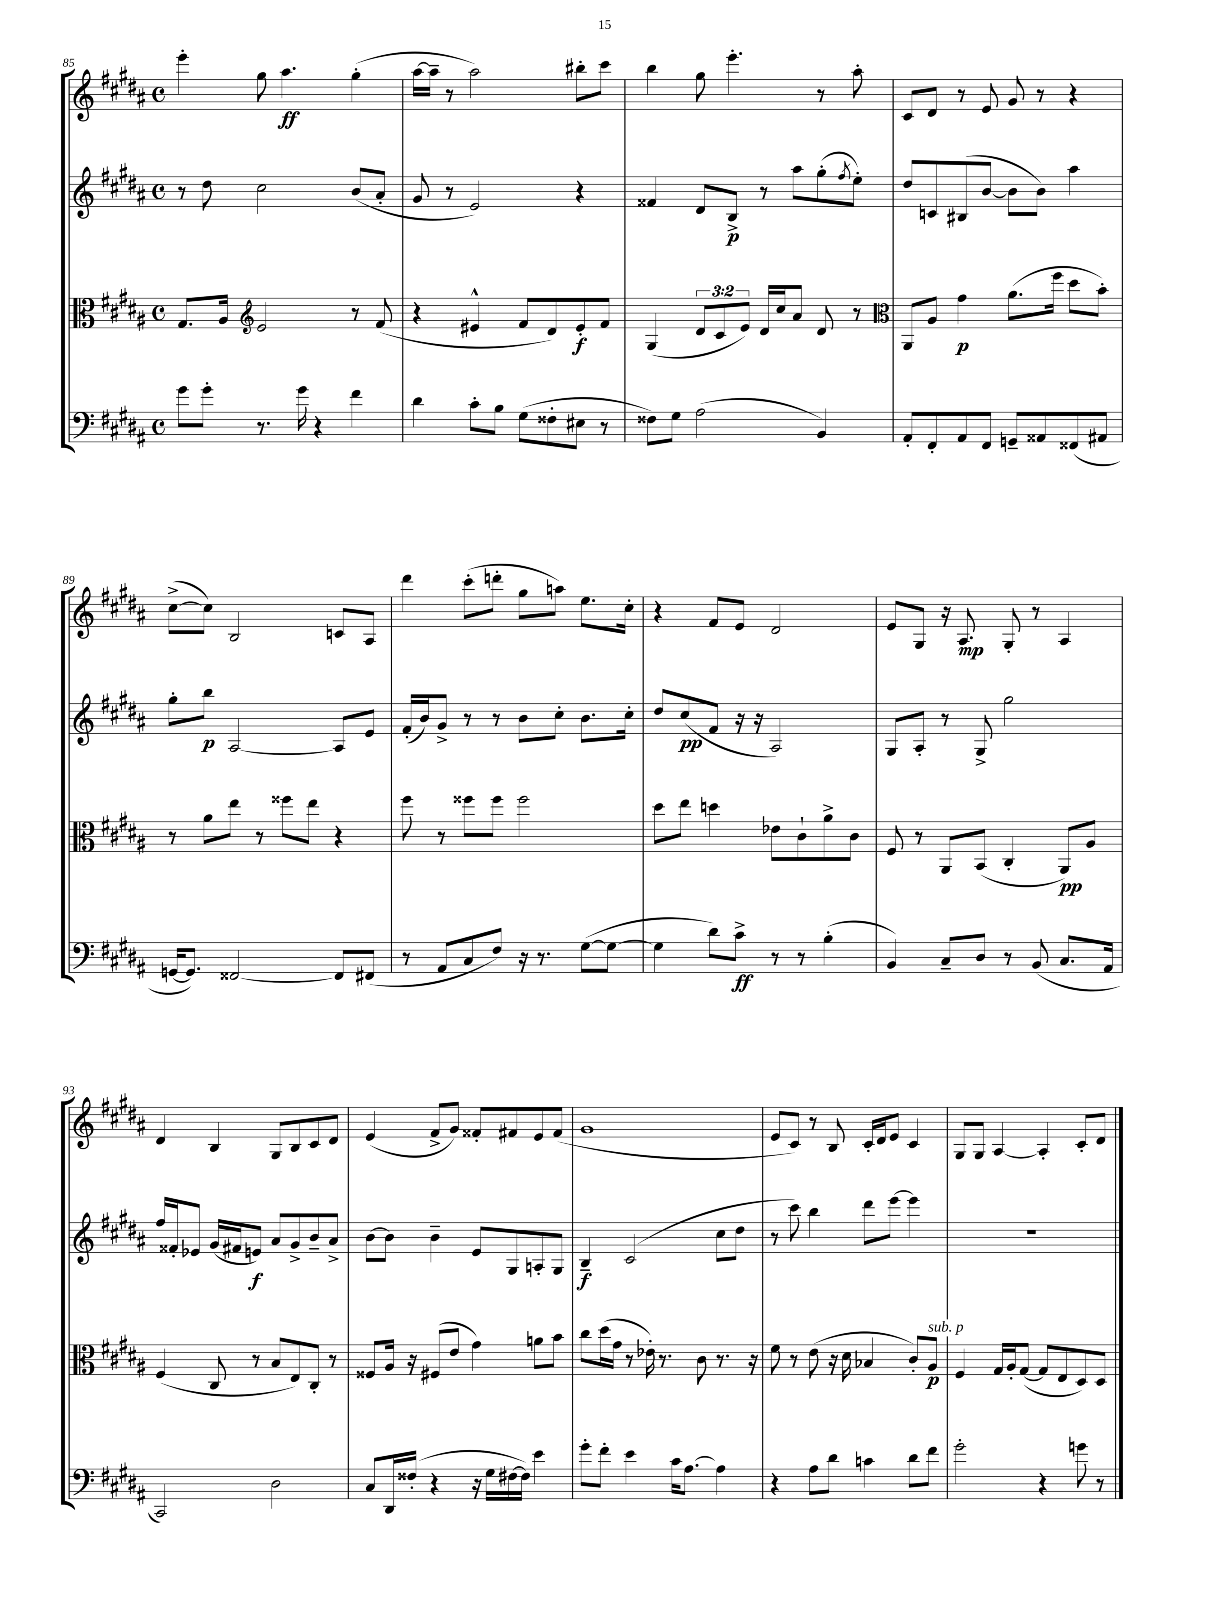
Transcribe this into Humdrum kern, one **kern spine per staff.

**kern	**dynam	**kern	**dynam	**kern	**dynam	**kern	**dynam
*part4	*part4	*part3	*part3	*part2	*part2	*part1	*part1
*staff4	*staff4	*staff3	*staff3	*staff2	*staff2	*staff1	*staff1
*clefF4	*	*clefC3	*	*clefG2	*	*clefG2	*
*k[f#c#g#d#a#]	*	*k[f#c#g#d#a#]	*	*k[f#c#g#d#a#]	*	*k[f#c#g#d#a#]	*
*M4/4	*	*M4/4	*	*M4/4	*	*M4/4	*
*met(c)	*	*met(c)	*	*met(c)	*	*met(c)	*
=85	=85	=85	=85	=85	=85	=85	=85
8g#\L	.	8.G#/L	.	8r	.	4eee'\	.
8g#'\J	.	.	.	8dd#\	.	.	.
.	.	16A#/Jk	.	.	.	.	.
*	*	*clefG2	*	*	*	*	*
8.r	.	2e/	.	2cc#\	.	8gg#\	.
.	.	.	.	.	.	4.aa#\	ff
16g#\	.	.	.	.	.	.	.
4r	.	.	.	.	.	.	.
4f#\	.	8r	.	(8b/L	.	(4gg#'\	.
.	.	(8f#/	.	8a#'/J	.	.	.
=86	=86	=86	=86	=86	=86	=86	=86
4d#\	.	4r	.	8g#/	.	[16aa#\LL	.
.	.	.	.	.	.	16aa#~\JJ]	.
.	.	.	.	8r	.	8r	.
8c#'\L	.	4e#X^^/	.	2e/)	.	2aa#\)	.
8B\J	.	.	.	.	.	.	.
(8G#\L	.	8f#/L	.	.	.	.	.
8F##X'\	.	8d#/)	.	.	.	.	.
8E#X\J	.	8e#'/	f	4r	.	8bb#X'\L	.
8r	.	8f#/J	.	.	.	8ccc#\J	.
=87	=87	=87	=87	=87	=87	=87	=87
8F##X\L)	.	(4G#/	.	4f##X/	.	4bb\	.
8G#\J	.	.	.	.	.	.	.
(2A#\	.	12d#/L	.	8d#/L	.	8gg#\	.
.	.	12c#/	.	.	.	.	.
.	.	.	.	8B^/J	p	4.eee'\	.
.	.	12e/J)	.	.	.	.	.
.	.	16d#/LL	.	8r	.	.	.
.	.	16cc#/J	.	.	.	.	.
.	.	8a#/J	.	8aa#\L	.	.	.
4BB/)	.	8d#/	.	(8gg#'\	.	8r	.
.	.	.	.	8qff#/	.	.	.
.	.	8r	.	8ee'\J)	.	8aa#'\	.
=88	=88	=88	=88	=88	=88	=88	=88
*	*	*clefC3	*	*	*	*	*
8AA#'/L	.	8AA#/L	.	8dd#/L	.	8c#/L	.
8FF#'/	.	8A#/J	.	8cn/	.	8d#/J	.
8AA#/	.	4g#\	p	(8B#X/	.	8r	.
8FF#/J	.	.	.	[8b/J	.	8e/	.
8GGn~/L	.	(8.a#\L	.	8b\L]	.	8g#/	.
8AA##X/	.	.	.	8b\J)	.	8r	.
.	.	16ff#\Jk	.	.	.	.	.
(8FF##X/	.	8dd#\L	.	4aa#\	.	4r	.
8AA#X/J	.	8b'\J)	.	.	.	.	.
!!LO:LB:g=z
=89	=89	=89	=89	=89	=89	=89	=89
[16GGn/KL	.	8r	.	8gg#'\L	.	([8cc#^\L	.
8.GG/J])	.	.	.	.	.	.	.
.	.	8a#\L	.	8bb\J	p	8cc#\J])	.
[2FF##X/	.	8ee\J	.	[2A#/	.	2B/	.
.	.	8r	.	.	.	.	.
.	.	8ff##X\L	.	.	.	.	.
.	.	8ee\J	.	.	.	.	.
8FF##/L]	.	4r	.	8A#/L]	.	8cn/L	.
(8FF#X/J	.	.	.	8e/J	.	8A#/J	.
=90	=90	=90	=90	=90	=90	=90	=90
8r	.	8ff#\	.	(16f#'/LL	.	4ddd#\	.
.	.	.	.	16b/J)	.	.	.
8AA#/L	.	8r	.	8g#^/J	.	.	.
8C#/	.	8ff##X\L	.	8r	.	(8ccc#'\L	.
8F#/J)	.	8ff##\J	.	8r	.	8dddn'\J	.
16r	.	2ff##\	.	8b\L	.	8gg#\L	.
8.r	.	.	.	.	.	.	.
.	.	.	.	8cc#'\J	.	8aan\J)	.
([8G#\L	.	.	.	8.b\L	.	8.ee\L	.
8G#\J_	.	.	.	.	.	.	.
.	.	.	.	16cc#'\Jk	.	16cc#'\Jk	.
=91	=91	=91	=91	=91	=91	=91	=91
4G#\]	.	8dd#\L	.	8dd#/L	.	4r	.
.	.	8ee\J	.	(8cc#/	pp	.	.
8d#\L)	.	4ddn\	.	8f#/J	.	8f#/L	.
8c#^\J	ff	.	.	16r	.	8e/J	.
.	.	.	.	16r	.	.	.
8r	.	8e-X\L	.	2A#/)	.	2d#/	.
8r	.	8c#`\	.	.	.	.	.
(4B'\	.	8a#^\	.	.	.	.	.
.	.	8c#\J	.	.	.	.	.
=92	=92	=92	=92	=92	=92	=92	=92
4BB/)	.	8F#/	.	8G#/L	.	8e/L	.
.	.	8r	.	8A#'/J	.	8G#/J	.
8C#~/L	.	8AA#/L	.	8r	.	16r	.
.	.	.	.	.	.	8.A#/	mp
8D#/J	.	(8BB/J	.	8G#^/	.	.	.
8r	.	4C#'/	.	2gg#\	.	8G#'/	.
(8BB/	.	.	.	.	.	8r	.
8.C#/L	.	8AA#/L)	pp	.	.	4A#/	.
.	.	8A#/J	.	.	.	.	.
16AA#/Jk	.	.	.	.	.	.	.
!!LO:LB:g=z
=93	=93	=93	=93	=93	=93	=93	=93
2CC#/)	.	(4F#/	.	16ff#/LL	.	4d#/	.
.	.	.	.	16f##X'/J	.	.	.
.	.	.	.	8e-X/J	.	.	.
.	.	8C#/	.	(16g#/LL	.	4B/	.
.	.	.	.	16f#X/J	.	.	.
.	.	8r	.	8en/J)	f	.	.
2D#\	.	8B/L	.	8a#/L	.	8G#/L	.
.	.	8E/)	.	8g#^/	.	8B/	.
.	.	8C#'/J	.	8b~/	.	8c#/	.
.	.	8r	.	8a#^/J	.	8d#/J	.
=94	=94	=94	=94	=94	=94	=94	=94
8C#/L	.	8F##X/L	.	[8b\L	.	(4e/	.
16DD#/L	.	16A#/Jk	.	8b\J]	.	.	.
(16F##X'/JJ	.	16r	.	.	.	.	.
4r	.	(8F#X/L	.	4b~\	.	8f#^/L	.
.	.	8e/J	.	.	.	8g#/J)	.
16r	.	4g#\)	.	8e/L	.	8f##X'/L	.
16G#\LL	.	.	.	.	.	.	.
[16F#X\	.	.	.	8G#/	.	8f#X/	.
16F#\JJ])	.	.	.	.	.	.	.
4e\	.	8an\L	.	8An'/	.	8e/	.
.	.	8b\J	.	8G#/J	.	(8f#/J	.
=95	=95	=95	=95	=95	=95	=95	=95
8g#'\L	.	8cc#\L	.	4B~/	f	1g#	.
8f#'\J	.	(16dd#\L	.	.	.	.	.
.	.	16g#\JJ	.	.	.	.	.
4e\	.	8r	.	(2c#/	.	.	.
.	.	16e-X'\)	.	.	.	.	.
.	.	8.r	.	.	.	.	.
16c#\KL	.	.	.	.	.	.	.
[8.A#\J	.	.	.	.	.	.	.
.	.	8c#\	.	.	.	.	.
4A#\]	.	8.r	.	8cc#\L	.	.	.
.	.	.	.	8dd#\J	.	.	.
.	.	16r	.	.	.	.	.
=96	=96	=96	=96	=96	=96	=96	=96
4r	.	8f#\	.	8r	.	8e/L	.
.	.	8r	.	8ccc#\)	.	8c#/J)	.
8A#\L	.	(8e\	.	4bb\	.	8r	.
8d#\J	.	16r	.	.	.	8B/	.
.	.	16d#\	.	.	.	.	.
4cn\	.	4B-X/	.	8ddd#\L	.	16c#'/LL	.
.	.	.	.	.	.	16d#/J	.
.	.	.	.	[8eee\J	.	8e/J	.
8d#\L	.	8c#'/L)	.	4eee\]	.	4c#/	.
!	!	!LO:TX:a:i:t=sub. p	!	!	!	!	!
8f#\J	.	8A#/J	p	.	.	.	.
=97	=97	=97	=97	=97	=97	=97	=97
2g#'\	.	4F#/	.	1r	.	8G#/L	.
.	.	.	.	.	.	8G#/J	.
.	.	16G#/LL	.	.	.	[4A#/	.
.	.	16A#'/J	.	.	.	.	.
.	.	([8G#/J	.	.	.	.	.
4r	.	8G#/L]	.	.	.	4A#'/]	.
.	.	8E/	.	.	.	.	.
8gn\	.	8D#/)	.	.	.	8c#'/L	.
8r	.	8D#/J	.	.	.	8d#/J	.
==	==	==	==	==	==	==	==
*-	*-	*-	*-	*-	*-	*-	*-
